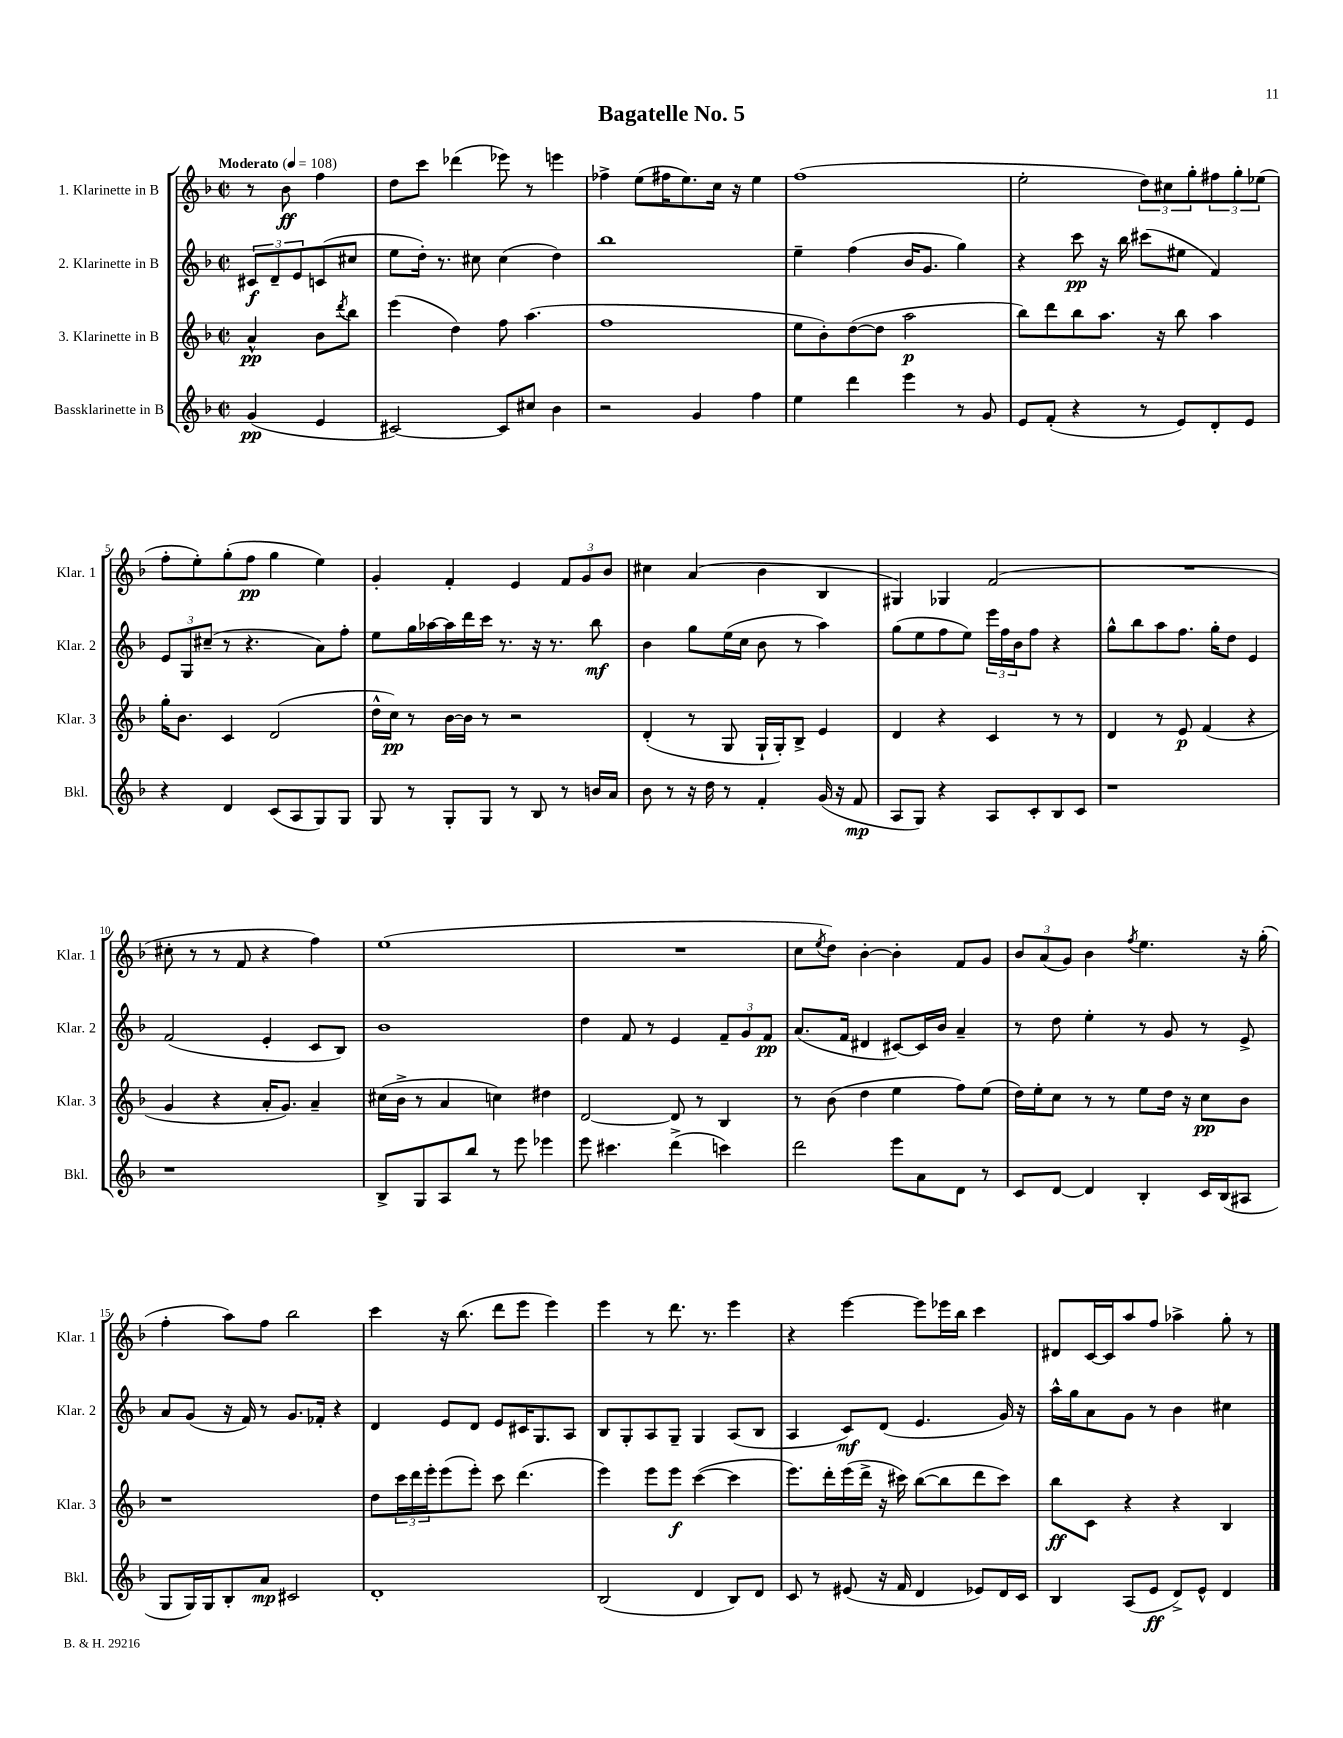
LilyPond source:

\header { title = "Bagatelle No. 5" }
<<
\new StaffGroup <<
\new Staff = "s0" \with { instrumentName = "1. Klarinette in B" shortInstrumentName = "Klar. 1" } {
    \clef treble \key f \major \defaultTimeSignature \time 2/2 \partial 2 \tempo "Moderato" 4 = 108
    r8 bes'8\ff f''4 |
    d''8 c'''8 des'''4( ees'''8) r8 e'''4 |
    fes''4-> e''8( fis''16 e''8.) c''16 r16 e''4 |
    f''1( |
    e''2-. \tuplet 3/2 { d''8) cis''8 g''8-. } \tuplet 3/2 { fis''8 g''8-. ees''8( } |
    f''8-. e''8-.) g''8-.( f''8\pp g''4 e''4) |
    g'4-. f'4-. e'4 \tuplet 3/2 { f'8 g'8 bes'8 } |
    cis''4 a'4( bes'4 bes4 |
    gis4) ges4 f'2( |
    R1 |
    cis''8-. r8 r8 f'8 r4 f''4) |
    e''1( |
    R1 |
    c''8 \acciaccatura { e''8 } d''8) bes'4~-. bes'4-. f'8 g'8 |
    \tuplet 3/2 { bes'8 a'8( g'8) } bes'4 \acciaccatura { f''8 } e''4. r16 g''16-.( |
    f''4-. a''8) f''8 bes''2 |
    c'''4 r16 bes''8.( d'''8 e'''8 e'''4) |
    e'''4 r8 d'''8. r8. e'''4 |
    r4 e'''4~ e'''8 ees'''16 bes''16 c'''4 |
    dis'8 c'16~ c'16 a''8 f''8 aes''4-> g''8-. r8 \bar "|." |
}
\new Staff = "s1" \with { instrumentName = "2. Klarinette in B" shortInstrumentName = "Klar. 2" } {
    \clef treble \key f \major \defaultTimeSignature \time 2/2 \partial 2
    \tuplet 3/2 { cis'8\f d'8-- e'8 } c'8( cis''8 |
    e''8 d''16-.) r8. cis''8 cis''4( d''4) |
    bes''1 |
    e''4-- f''4( bes'16 g'8. g''4) |
    r4 c'''8\pp r16 bes''16 cis'''8( eis''8 f'4) |
    \tuplet 3/2 { e'8 g8 cis''8--( } r8 r4. a'8) f''8-. |
    e''8 g''16 aes''16~ aes''16 d'''16 c'''16 r8. r16 r8. bes''8\mf |
    bes'4 g''8 e''16( c''16 bes'8 r8 a''4) |
    g''8( e''8 f''8 e''8) \tuplet 3/2 { e'''16 f''16 bes'16 } f''8 r4 |
    g''8-^ bes''8 a''8 f''8. g''16-. d''8 e'4 |
    f'2( e'4-. c'8 bes8) |
    bes'1 |
    d''4 f'8 r8 e'4 \tuplet 3/2 { f'8-- g'8 f'8\pp } |
    a'8.( f'16 dis'4 cis'8~) cis'16 bes'16 a'4-- |
    r8 d''8 e''4-. r8 g'8 r8 e'8-> |
    a'8 g'8( r16 f'16) r8 g'8. fes'16-. r4 |
    d'4 e'8 d'8 e'8 cis'16 g8. a8 |
    bes8 g8-. a8 g8-- g4 a8( bes8 |
    a4 c'8\mf) d'8( e'4. g'16) r16 |
    a''16-^ g''16 a'8 g'8 r8 bes'4 cis''4 \bar "|." |
}
\new Staff = "s2" \with { instrumentName = "3. Klarinette in B" shortInstrumentName = "Klar. 3" } {
    \clef treble \key f \major \defaultTimeSignature \time 2/2 \partial 2
    a'4-^\pp bes'8 \acciaccatura { d'''8 } bes''8 |
    e'''4( d''4) f''8 a''4.( |
    f''1 |
    e''8 bes'8-.) d''8~( d''8 a''2\p |
    bes''8) d'''8 bes''8 a''8. r16 bes''8 a''4 |
    g''16-. bes'8. c'4 d'2( |
    d''16-^ c''16\pp) r8 bes'16~ bes'16 r8 r2 |
    d'4-.( r8 g8 g16-! g16-.) bes8-> e'4 |
    d'4 r4 c'4 r8 r8 |
    d'4 r8 e'8\p f'4( r4 |
    g'4 r4 a'16-. g'8.) a'4-- |
    cis''16( bes'16-> r8 a'4 c''4) dis''4 |
    d'2~ d'8 r8 bes4 |
    r8 bes'8( d''4 e''4 f''8) e''8( |
    d''16) e''16-. c''8 r8 r8 e''8 d''16 r16 c''8\pp bes'8 |
    r1 |
    d''8 \tuplet 3/2 { c'''16 d'''16 e'''16-. } e'''8( e'''8-.) c'''8 d'''4.( |
    e'''4) e'''8 e'''8\f c'''4~( c'''4 |
    e'''8.) d'''16-. e'''16( d'''16-> r16 cis'''16) bes''8~( bes''8 d'''8 cis'''8) |
    bes''8\ff c'8 r4 r4 bes4 \bar "|." |
}
\new Staff = "s3" \with { instrumentName = "Bassklarinette in B" shortInstrumentName = "Bkl." } {
    \clef treble \key f \major \defaultTimeSignature \time 2/2 \partial 2
    g'4\pp( e'4 |
    cis'2~) cis'8 cis''8 bes'4 |
    r2 g'4 f''4 |
    e''4 d'''4 e'''4 r8 g'8 |
    e'8 f'8-.( r4 r8 e'8) d'8-. e'8 |
    r4 d'4 c'8( a8 g8) g8 |
    g8 r8 g8-. g8 r8 bes8 r8 b'16 a'16 |
    bes'8 r8 r16 d''16 r8 f'4-. g'16( r16 f'8\mp |
    a8 g8) r4 a8 c'8-. bes8 c'8 |
    r1 |
    r1 |
    bes8-> g8 a8 bes''8 r8 e'''8 ees'''4 |
    e'''8 cis'''4. d'''4->( c'''4) |
    d'''2 e'''8 a'8 d'8 r8 |
    c'8 d'8~ d'4 bes4-. c'16 bes16( ais8 |
    g8 g16) g16 bes8-. a'8\mp cis'2 |
    d'1-. |
    bes2( d'4 bes8) d'8 |
    c'8 r8 eis'8( r16 f'16 d'4 ees'8) d'16 c'16 |
    bes4 a8( e'8\ff d'8->) e'8-^ d'4 \bar "|." |
}
>>
>>
